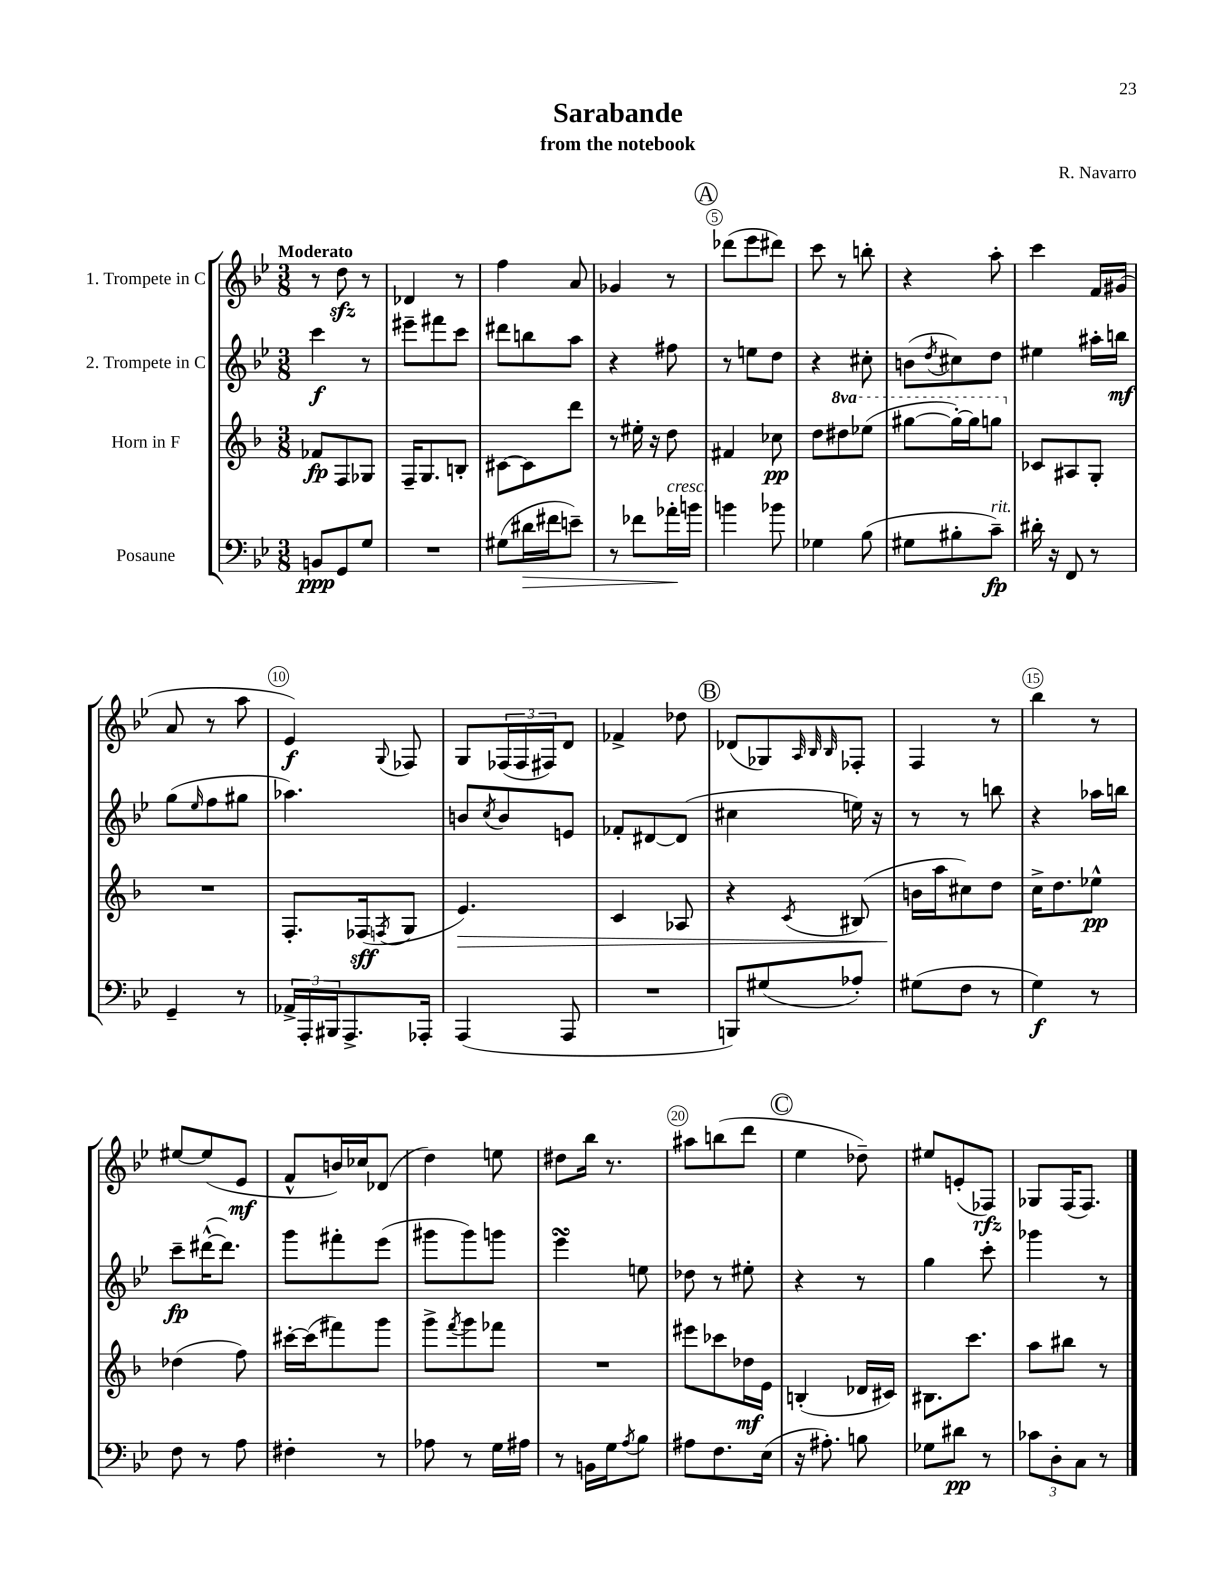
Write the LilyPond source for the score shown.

\header { title = "Sarabande" composer = "R. Navarro" subtitle = "from the notebook" }
<<
\new StaffGroup <<
\new Staff = "s0" \with { instrumentName = "1. Trompete in C" } {
    \clef treble \key bes \major \numericTimeSignature \time 3/8 \tempo "Moderato"
    r8 d''8\sfz r8 |
    des'4 r8 |
    f''4 a'8 |
    ges'4 r8 |
    \mark \markup { \circle "A" } des'''8( ees'''8 dis'''8) |
    c'''8 r8 b''8-. |
    r4 a''8-. |
    c'''4 f'16 gis'16( |
    a'8 r8 a''8 |
    ees'4\f) \appoggiatura { g8 } fes8 |
    g8 \tuplet 3/2 { fes16( fes16 fis16) } d'8 |
    fes'4-> des''8 |
    \mark \markup { \circle "B" } des'8( ges8) \grace { a32 bes32 bes32 } fes8-. |
    f4 r8 |
    bes''4 r8 |
    eis''8~ eis''8( ees'8\mf |
    f'8-^ b'16) ces''16 des'8( |
    d''4) e''8 |
    dis''8 bes''16 r8. |
    ais''8 b''8( d'''8 |
    \mark \markup { \circle "C" } ees''4 des''8--) |
    eis''8 e'8-.( fes8\rfz) |
    ges8 f16( f8.) \bar "|." |
}
\new Staff = "s1" \with { instrumentName = "2. Trompete in C" } {
    \clef treble \key bes \major \numericTimeSignature \time 3/8
    c'''4\f r8 |
    eis'''8-- fis'''8 c'''8 |
    dis'''8 b''8 a''8 |
    r4 fis''8 |
    \mark \markup { \circle "A" } r8 e''8 d''8 |
    r4 cis''8-. |
    b'8( \acciaccatura { d''8 } cis''8) d''8 |
    eis''4 ais''16-. b''16\mf |
    g''8( \grace { ees''16 } f''8 gis''8 |
    aes''4.) |
    b'8 \acciaccatura { c''8 } b'8 e'8 |
    fes'8-. dis'8~ dis'8( |
    \mark \markup { \circle "B" } cis''4 e''16) r16 |
    r8 r8 b''8 |
    r4 aes''16 b''16 |
    c'''8--\fp dis'''16~-^( dis'''8.) |
    g'''8 fis'''8-. ees'''8( |
    gis'''8 gis'''8) g'''8 |
    ees'''4\turn e''8 |
    des''8 r8 eis''8-. |
    \mark \markup { \circle "C" } r4 r8 |
    g''4 c'''8-. |
    ges'''4 r8 \bar "|." |
}
\new Staff = "s2" \with { instrumentName = "Horn in F" } {
    \clef treble \key f \major \numericTimeSignature \time 3/8 \set Staff.ottavationMarkups = #ottavation-simple-ordinals
    fes'8\fp f8 ges8 |
    f16-- g8. b8-. |
    cis'8~ cis'8 d'''8 |
    r8 eis''16-. r16 d''8 |
    \mark \markup { \circle "A" } fis'4 ces''8\pp |
    d''8 \ottava #1 dis'''8 ees'''8( |
    gis'''8~ gis'''16~-.) gis'''16 g'''8 \ottava #0 |
    ces'8 ais8 g8-. |
    R4. |
    f8.-. fes16\sff( \acciaccatura { f8 } g8 |
    e'4.\>) |
    c'4 aes8 |
    \mark \markup { \circle "B" } r4 \acciaccatura { c'8 } bis8( |
    b'16\! a''16 cis''8) d''8 |
    c''16-> d''8. ees''8-^\pp |
    des''4( f''8) |
    cis'''16~-. cis'''16( fis'''8) g'''8 |
    g'''8-> \acciaccatura { f'''8 } g'''8 fes'''8 |
    R4. |
    eis'''8 ces'''8 des''16\mf e'16 |
    \mark \markup { \circle "C" } b4-.( des'16 cis'16) |
    bis8. c'''8. |
    a''8 bis''8 r8 \bar "|." |
}
\new Staff = "s3" \with { instrumentName = "Posaune" } {
    \clef bass \key bes \major \numericTimeSignature \time 3/8
    b,8\ppp g,8 g8 |
    R4. |
    gis8( dis'16\> fis'16 e'8--) |
    r8 fes'8 aes'16-.\!^\markup { \italic "cresc." } b'16 |
    \mark \markup { \circle "A" } b'4 bes'8 |
    ges4 bes8( |
    gis8 bis8-. c'8--\fp^\markup { \italic "rit." }) |
    dis'16-. r16 f,8 r8 |
    g,4-- r8 |
    \tuplet 3/2 { aes,16-> a,,16-. bis,,16 } a,,8.-> aes,,16-. |
    a,,4( a,,8 |
    R4. |
    \mark \markup { \circle "B" } b,,8) gis8( aes8-.) |
    gis8( f8 r8 |
    g4\f) r8 |
    f8 r8 a8 |
    fis4-. r8 |
    aes8 r8 g16 ais16 |
    r8 b,16 g16 \acciaccatura { a8 } bes8 |
    ais8 f8. ees16( |
    \mark \markup { \circle "C" } r16 ais8.-.) b8 |
    ges8 dis'8\pp r8 |
    \tuplet 3/2 { ces'8 d8-. c8 } r8 \bar "|." |
}
>>
>>
\layout { \context { \Score \override BarNumber.break-visibility = ##(#f #t #t) barNumberVisibility = #(every-nth-bar-number-visible 5) \override BarNumber.stencil = #(make-stencil-circler 0.1 0.3 ly:text-interface::print) } }
